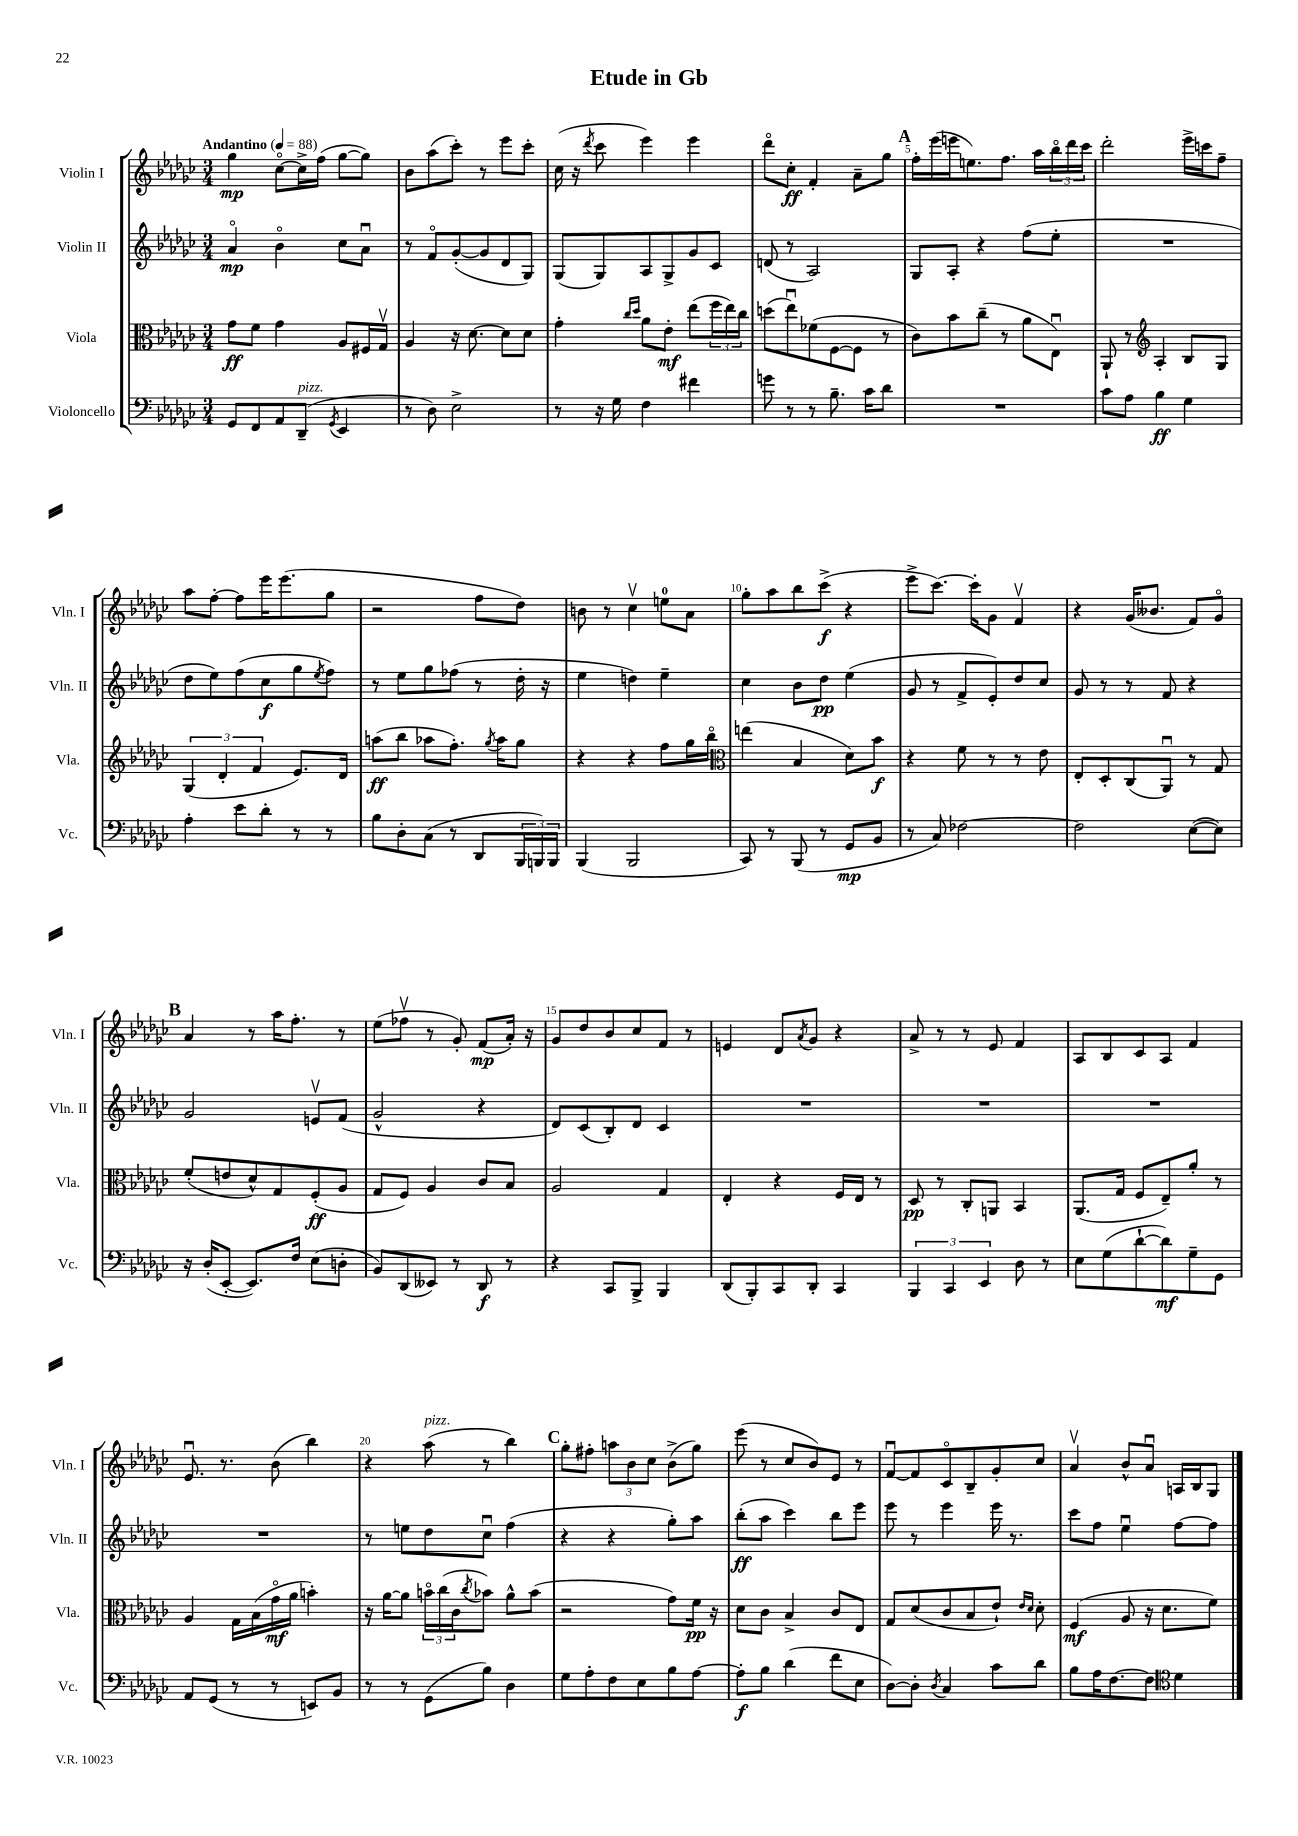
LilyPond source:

\header { title = "Etude in Gb" }
<<
\new StaffGroup <<
\new Staff = "s0" \with { instrumentName = "Violin I" shortInstrumentName = "Vln. I" } {
    \clef treble \key ges \major \numericTimeSignature \time 3/4 \tempo "Andantino" 4 = 88
    ges''4\mp ces''8~\flageolet ces''16-> f''16( ges''8~ ges''8) |
    bes'8 aes''8( ces'''8-.) r8 ees'''8 ces'''8-. |
    ces''16( r16 \acciaccatura { des'''8 } ces'''8 ees'''4) ees'''4 |
    des'''8\flageolet ces''8-.\ff f'4-. aes'8-- ges''8 |
    \mark \markup { \bold "A" } f''16-. ees'''16( e'''16 e''8.) f''8. aes''16 \tuplet 3/2 { bes''16\flageolet des'''16 ces'''16 } |
    des'''2-. ees'''16-> c'''16 f''8-- |
    aes''8 f''8~-. f''8 ees'''16 ees'''8.( ges''8 |
    r2 f''8 des''8) |
    b'8 r8 ces''4\upbow e''8-0 aes'8 |
    ges''8-. aes''8 bes''8 ces'''8->\f( r4 |
    ees'''8-> ces'''8.~) ces'''16-. ges'8 f'4\upbow |
    r4 ges'16( beses'8. f'8) ges'8\flageolet |
    \mark \markup { \bold "B" } aes'4 r8 aes''16 f''8.-. r8 |
    ees''8( fes''8\upbow r8 ges'8-.) f'8\mp( aes'16-.) r16 |
    ges'8 des''8 bes'8 ces''8 f'8 r8 |
    e'4 des'8 \acciaccatura { aes'8 } ges'8 r4 |
    aes'8-> r8 r8 ees'8 f'4 |
    aes8 bes8 ces'8 aes8 f'4 |
    ees'8.\downbow r8. bes'8( bes''4) |
    r4 aes''8^\markup { \italic "pizz." }( r8 bes''4) |
    \mark \markup { \bold "C" } ges''8-. fis''8-. \tuplet 3/2 { a''8 bes'8 ces''8 } bes'8->( ges''8) |
    ees'''8( r8 ces''8 bes'8) ees'8 r8 |
    f'8~\downbow f'8 ces'8\flageolet bes8-- ges'8-. ces''8 |
    aes'4\upbow bes'8-^ aes'8\downbow a16 bes16 ges8 \bar "|." |
}
\new Staff = "s1" \with { instrumentName = "Violin II" shortInstrumentName = "Vln. II" } {
    \clef treble \key ges \major \numericTimeSignature \time 3/4
    aes'4\flageolet\mp bes'4\flageolet ces''8 aes'8\downbow |
    r8 f'8\flageolet ges'8~-.( ges'8 des'8 ges8) |
    ges8( ges8) aes8 ges8-> ges'8 ces'8 |
    d'8( r8 aes2) |
    \mark \markup { \bold "A" } ges8 aes8-. r4 f''8( ees''8-. |
    R2. |
    des''8 ees''8) f''8( ces''8\f ges''8 \acciaccatura { ees''8 } f''8) |
    r8 ees''8 ges''8 fes''8( r8 des''16-. r16 |
    ees''4 d''4) ees''4-- |
    ces''4 bes'8 des''8\pp ees''4( |
    ges'8 r8 f'8-> ees'8-.) des''8 ces''8 |
    ges'8 r8 r8 f'8 r4 |
    \mark \markup { \bold "B" } ges'2 e'8\upbow f'8( |
    ges'2-^ r4 |
    des'8) ces'8( bes8-.) des'8 ces'4 |
    R2. |
    R2. |
    R2. |
    R2. |
    r8 e''8 des''8 ces''8\downbow f''4( |
    \mark \markup { \bold "C" } r4 r4 ges''8-.) aes''8 |
    bes''8-.\ff( aes''8 ces'''4) bes''8 ees'''8 |
    ees'''8 r8 ees'''4 ees'''16 r8. |
    ces'''8 f''8 ees''4\downbow f''8~ f''8 \bar "|." |
}
\new Staff = "s2" \with { instrumentName = "Viola" shortInstrumentName = "Vla." } {
    \clef alto \key ges \major \numericTimeSignature \time 3/4
    ges'8\ff f'8 ges'4 aes8 fis16 ges16\upbow |
    aes4 r16 des'8.~ des'8 des'8 |
    ges'4-. \grace { ces''16 des''16 } aes'8 ees'8-.\mf ees''8( \tuplet 3/2 { f''16 ees''16) ces''16 } |
    d''8( ees''8\downbow) fes'8( f8~ f8 r8 |
    \mark \markup { \bold "A" } ces'8) bes'8 ces''8--( r8 aes'8 ees8\downbow) |
    aes,8-! r8 \clef treble aes4-. bes8 ges8 |
    \tuplet 3/2 { ges4( des'4-. f'4 } ees'8.) des'16 |
    a''8\ff( bes''8 aes''8 f''8.-.) \acciaccatura { ges''8 } aes''16 ges''8 |
    r4 r4 f''8 ges''16 bes''16\flageolet |
    \clef alto e''4( bes4 des'8) bes'8\f |
    r4 f'8 r8 r8 ees'8 |
    ees8-. des8-. ces8( aes,8\downbow) r8 ges8 |
    \mark \markup { \bold "B" } f'8-.( e'8 des'8-^) ges8 f8-.\ff( aes8 |
    ges8 f8) aes4 ces'8 bes8 |
    aes2 ges4 |
    ees4-. r4 f16 ees16 r8 |
    des8\pp r8 ces8-. a,8 bes,4 |
    aes,8.( ges16 f8 ees8--) aes'8-. r8 |
    aes4 ges16 bes16( ges'16\flageolet\mf aes'16 b'4-.) |
    r16 aes'16~ aes'8 \tuplet 3/2 { b'16\flageolet ces''16( ces'16 } \acciaccatura { ces''8 } bes'8) aes'8-^ bes'8( |
    \mark \markup { \bold "C" } r2 ges'8) f'16\pp r16 |
    des'8 ces'8 bes4-> ces'8 ees8 |
    ges8 des'8( ces'8 bes8 ees'8-!) \grace { ees'16 des'16 } des'8-. |
    f4\mf( aes8 r16 des'8. f'8) \bar "|." |
}
\new Staff = "s3" \with { instrumentName = "Violoncello" shortInstrumentName = "Vc." } {
    \clef bass \key ges \major \numericTimeSignature \time 3/4
    ges,8 f,8 aes,8 des,8--^\markup { \italic "pizz." }( \acciaccatura { ges,8 } ees,4 |
    r8 des8) ees2-> |
    r8 r16 ges16 f4 fis'4 |
    g'8 r8 r8 bes8.-- ces'16 des'8 |
    \mark \markup { \bold "A" } R2. |
    ces'8 aes8 bes4\ff ges4 |
    aes4-. ees'8 des'8-. r8 r8 |
    bes8 des8-. ces8( r8 des,8 \tuplet 3/2 { bes,,16 b,,16) b,,16 } |
    bes,,4( bes,,2 |
    ces,8) r8 bes,,8( r8 ges,8\mp bes,8 |
    r8 ces8) fes2~ |
    fes2 ees8~( ees8) |
    \mark \markup { \bold "B" } r16 des16-.( ees,8~-. ees,8.) f16 ees8( d8-. |
    bes,8) des,8( eeses,8) r8 des,8\f r8 |
    r4 ces,8 bes,,8-> bes,,4 |
    des,8( bes,,8-.) ces,8 des,8-. ces,4 |
    \tuplet 3/2 { bes,,4 ces,4 ees,4 } des8 r8 |
    ees8 ges8( des'8~-! des'8\mf) ges8-- ges,8 |
    aes,8 ges,8( r8 r8 e,8) bes,8 |
    r8 r8 ges,8( bes8) des4 |
    \mark \markup { \bold "C" } ges8 aes8-. f8 ees8 bes8 aes8~ |
    aes8-.\f bes8 des'4( f'8 ees8 |
    des8~) des8-. \acciaccatura { des8 } ces4 ces'8 des'8 |
    bes8 aes16 f8.~ f8 \clef tenor des'4 \bar "|." |
}
>>
>>
\layout { \context { \Score \override BarNumber.break-visibility = ##(#f #t #t) barNumberVisibility = #(every-nth-bar-number-visible 5) } }
